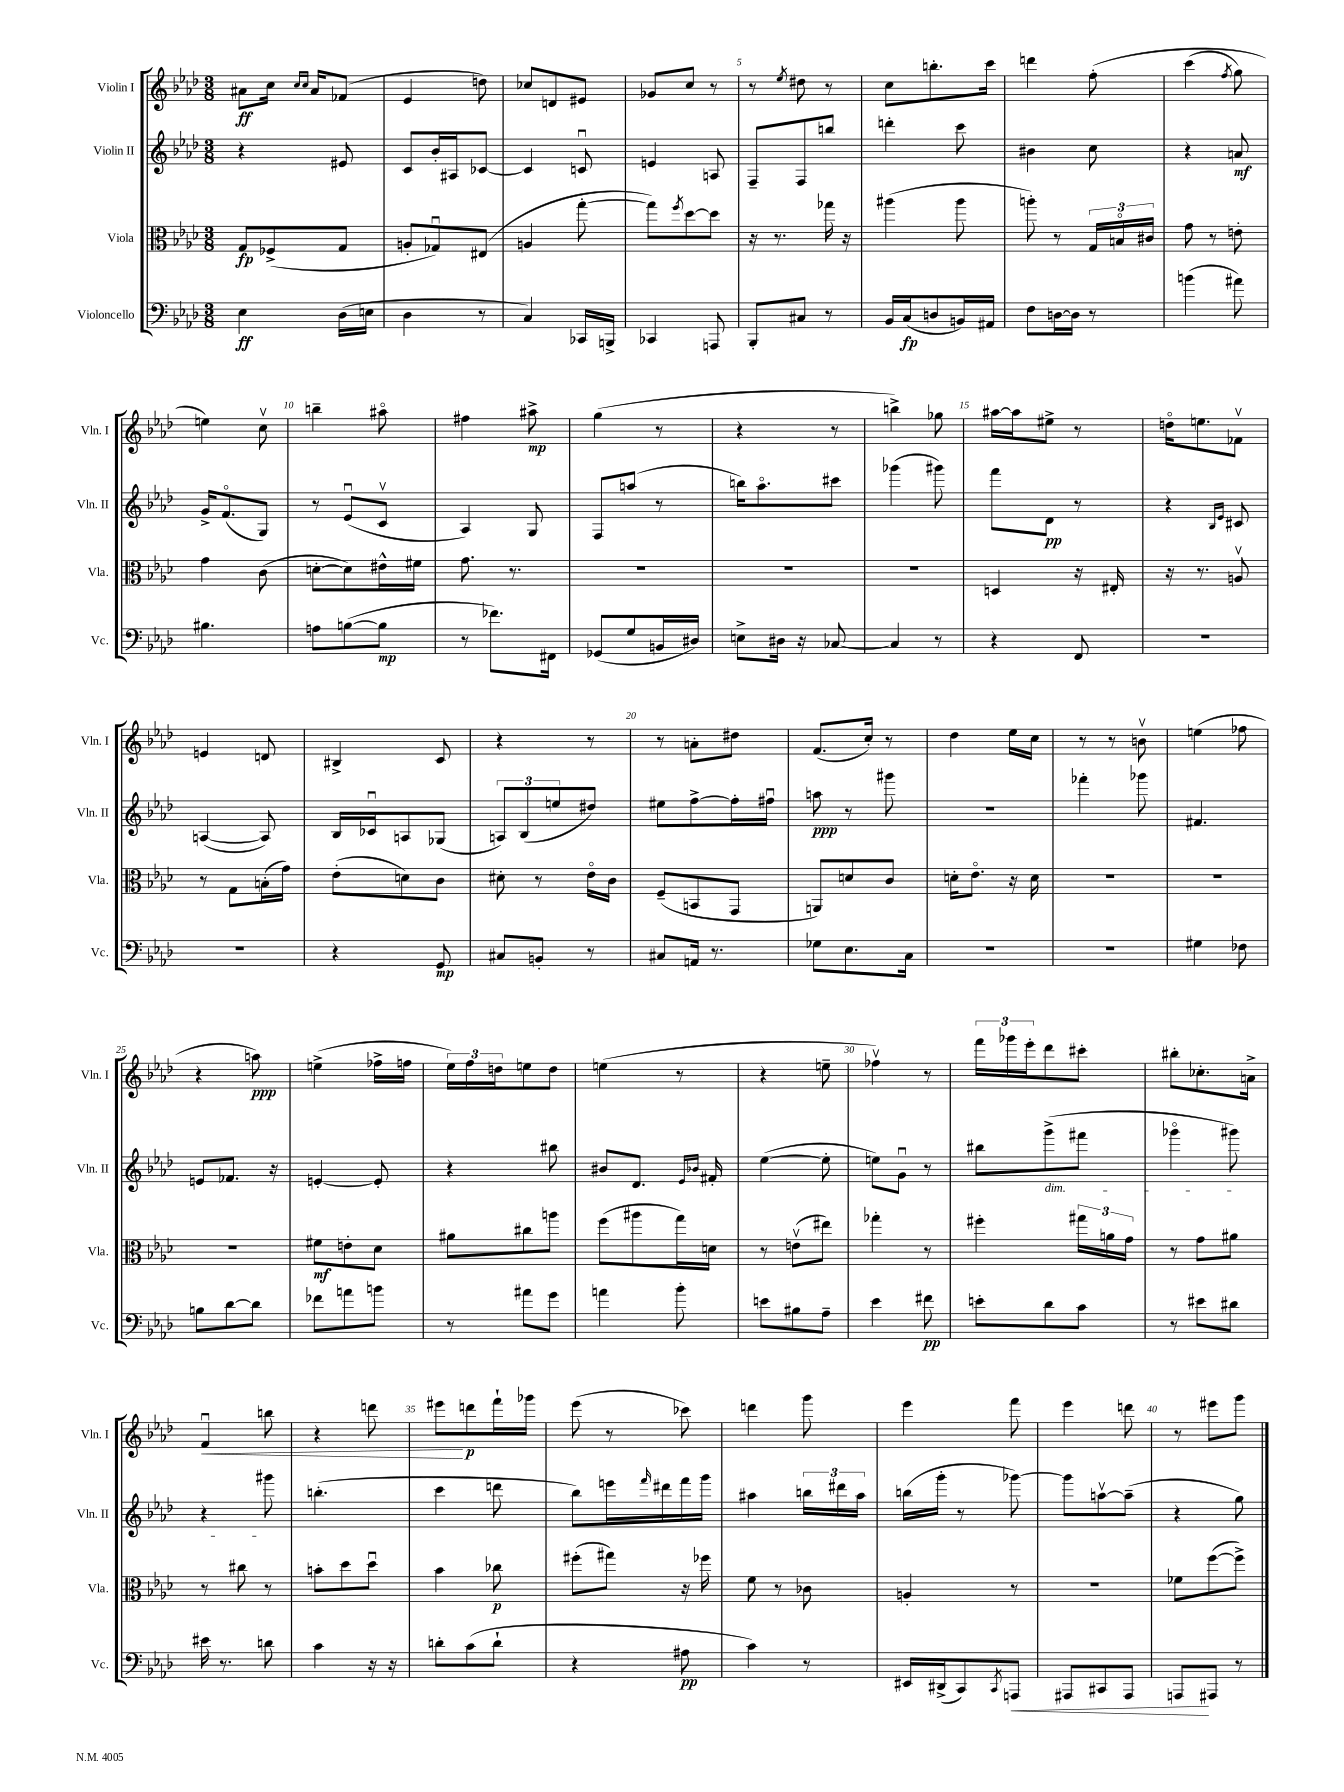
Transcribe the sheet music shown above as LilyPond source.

<<
\new StaffGroup <<
\new Staff = "s0" \with { instrumentName = "Violin I" shortInstrumentName = "Vln. I" } {
    \clef treble \key aes \major \numericTimeSignature \time 3/8
    ais'8\ff c''16 \grace { c''16 c''16 } ais'16 fes'8( |
    ees'4 d''8) |
    ces''8 d'8 eis'8 |
    ges'8 c''8 r8 |
    r8 \acciaccatura { ees''8 } dis''8 r8 |
    c''8 b''8.-. c'''16 |
    d'''4 f''8-.\( |
    c'''4( \acciaccatura { f''8 } g''8) |
    e''4\) c''8\upbow |
    b''4-- ais''8\flageolet |
    fis''4 ais''8->\mp |
    g''4( r8 |
    r4 r8 |
    b''4->) ges''8 |
    ais''16~ ais''16 eis''8-> r8 |
    d''16\flageolet e''8. fes'8\upbow |
    e'4 d'8 |
    bis4-> c'8 |
    r4 r8 |
    r8 a'8-. dis''8 |
    f'8.( c''16-.) r8 |
    des''4 ees''16 c''16 |
    r8 r8 b'8\upbow |
    e''4( fes''8 |
    r4 a''8\ppp) |
    e''4->( fes''16-> f''16 |
    \tuplet 3/2 { ees''16) f''16 d''16 } e''8 d''8 |
    e''4( r8 |
    r4 e''8-- |
    fes''4\upbow) r8 |
    \tuplet 3/2 { f'''16 ges'''16 ees'''16-. } des'''8 cis'''8-. |
    bis''8-. ces''8.-. a'16-> |
    f'4\downbow\< b''8 |
    r4 d'''8 |
    eis'''8\! d'''8\p f'''16-! ges'''16 |
    ees'''8( r8 ces'''8) |
    d'''4 g'''8 |
    ees'''4 f'''8 |
    ees'''4 d'''8 |
    r8 eis'''8 g'''8 \bar "|." |
}
\new Staff = "s1" \with { instrumentName = "Violin II" shortInstrumentName = "Vln. II" } {
    \clef treble \key aes \major \numericTimeSignature \time 3/8
    r4 eis'8 |
    c'8 bes'16-. ais16 ces'8~ |
    ces'4 c'8\downbow |
    e'4 a8 |
    f8-- f8 b''8 |
    d'''4-. c'''8 |
    bis'4 c''8 |
    r4 a'8\mf |
    g'16-> f'8.\flageolet( g8) |
    r8 ees'8\downbow( c'8\upbow |
    aes4) g8 |
    f8 a''8( r8 |
    b''16) aes''8.\flageolet cis'''8 |
    ges'''4( gis'''8) |
    f'''8 des'8\pp r8 |
    r4 \grace { bes16 ees'16 } cis'8 |
    a4~( a8) |
    bes16 ces'16\downbow a8 ges8( |
    \tuplet 3/2 { a8) bes8( e''8 } dis''8) |
    eis''8 f''8~-> f''16-. fis''16\downbow |
    a''8\ppp r8 gis'''8 |
    R4. |
    fes'''4-. ges'''8 |
    fis'4. |
    e'8 fes'8. r16 |
    e'4~-. e'8-. |
    r4 bis''8 |
    bis'8 des'8. \grace { ees'16 bes'16 } fis'16-. |
    ees''4~( ees''8-. |
    e''8) g'8\downbow r8 |
    bis''8 g'''8->\dim( fis'''8 |
    ges'''4\flageolet gis'''8) |
    r4 gis'''8\! |
    b''4.-.( |
    c'''4 d'''8 |
    bes''8) e'''16 \grace { f'''16 } dis'''16 f'''16 g'''16 |
    ais''4 \tuplet 3/2 { b''16 dis'''16 ais''16 } |
    b''16( g'''16-. r8 ges'''8~) |
    ges'''8 a''8~\upbow a''8--( |
    r4 g''8) \bar "|." |
}
\new Staff = "s2" \with { instrumentName = "Viola" shortInstrumentName = "Vla." } {
    \clef alto \key aes \major \numericTimeSignature \time 3/8
    g8\fp fes8->( g8 |
    a8-. ges8\downbow) eis8( |
    a4 g''8~-. |
    g''8) \acciaccatura { f''8 } des''8~ des''8 |
    r16 r8. ges''16 r16 |
    ais''4( ais''8 |
    a''8-.) r8 \tuplet 3/2 { g16 b16\flageolet cis'16 } |
    g'8 r8 e'8-. |
    g'4 c'8( |
    d'8~-. d'8) eis'16-^ fis'16 |
    g'8. r8. |
    R4. |
    R4. |
    R4. |
    d4 r16 eis16-. |
    r16 r8. a8\upbow |
    r8 g8 b16-.( g'16) |
    ees'8-.( d'8) c'8 |
    dis'8-. r8 ees'16\flageolet c'16 |
    f8--( b,8 g,8 |
    a,8) d'8 c'8 |
    d'16-. ees'8.\flageolet r16 d'16 |
    R4. |
    R4. |
    R4. |
    fis'8\mf e'8-. des'8 |
    ais'8 cis''8 a''8 |
    f''8( ais''8 g''16) d'16 |
    r8 e'8\upbow( eis''8) |
    ges''4-. r8 |
    fis''4-. \tuplet 3/2 { gis''16 a'16 g'16 } |
    r8 g'8 ais'8 |
    r8 cis''8 r8 |
    b'8-. des''8 des''8\downbow |
    bes'4 ces''8\p |
    fis''8-.( gis''8) r16 fes''16 |
    f'8 r8 ces'8 |
    a4-. r8 |
    R4. |
    fes'8 f''8~( f''8->) \bar "|." |
}
\new Staff = "s3" \with { instrumentName = "Violoncello" shortInstrumentName = "Vc." } {
    \clef bass \key aes \major \numericTimeSignature \time 3/8
    ees4\ff des16( e16 |
    des4 r8 |
    c4) ces,16 b,,16-> |
    ces,4 a,,8 |
    bes,,8-. cis8 r8 |
    bes,16 c16\fp( d8 b,16) ais,16 |
    f8 d16~ d16 r8 |
    b'4( ais'8) |
    bis4. |
    a8 b8~( b8\mp |
    r8 fes'8.) fis,16 |
    ges,8( g8 b,16 dis16) |
    e8-> dis16 r16 ces8~ |
    ces4 r8 |
    r4 f,8 |
    R4. |
    R4. |
    r4 g,8\mp |
    cis8 b,8-. r8 |
    cis8 a,16 r8. |
    ges8 ees8. c16 |
    R4. |
    R4. |
    gis4 fes8 |
    b8 des'8~ des'8 |
    fes'8 a'8 b'8 |
    r8 ais'8 g'8 |
    a'4 bes'8-. |
    e'8 bis8 aes8-- |
    ees'4 fis'8\pp |
    e'8-. des'8 c'8 |
    r8 eis'8 dis'8 |
    eis'16 r8. d'8 |
    c'4 r16 r16 |
    d'8-. c'8( d'8-! |
    r4 ais8\pp |
    c'4) r8 |
    eis,16 dis,16->( c,8) \acciaccatura { c,8 } a,,8\< |
    ais,,8 cis,8 ais,,8 |
    a,,8\! ais,,8 r8 \bar "|." |
}
>>
>>
\layout { \context { \Score \override BarNumber.break-visibility = ##(#f #t #t) barNumberVisibility = #(every-nth-bar-number-visible 5) } }
